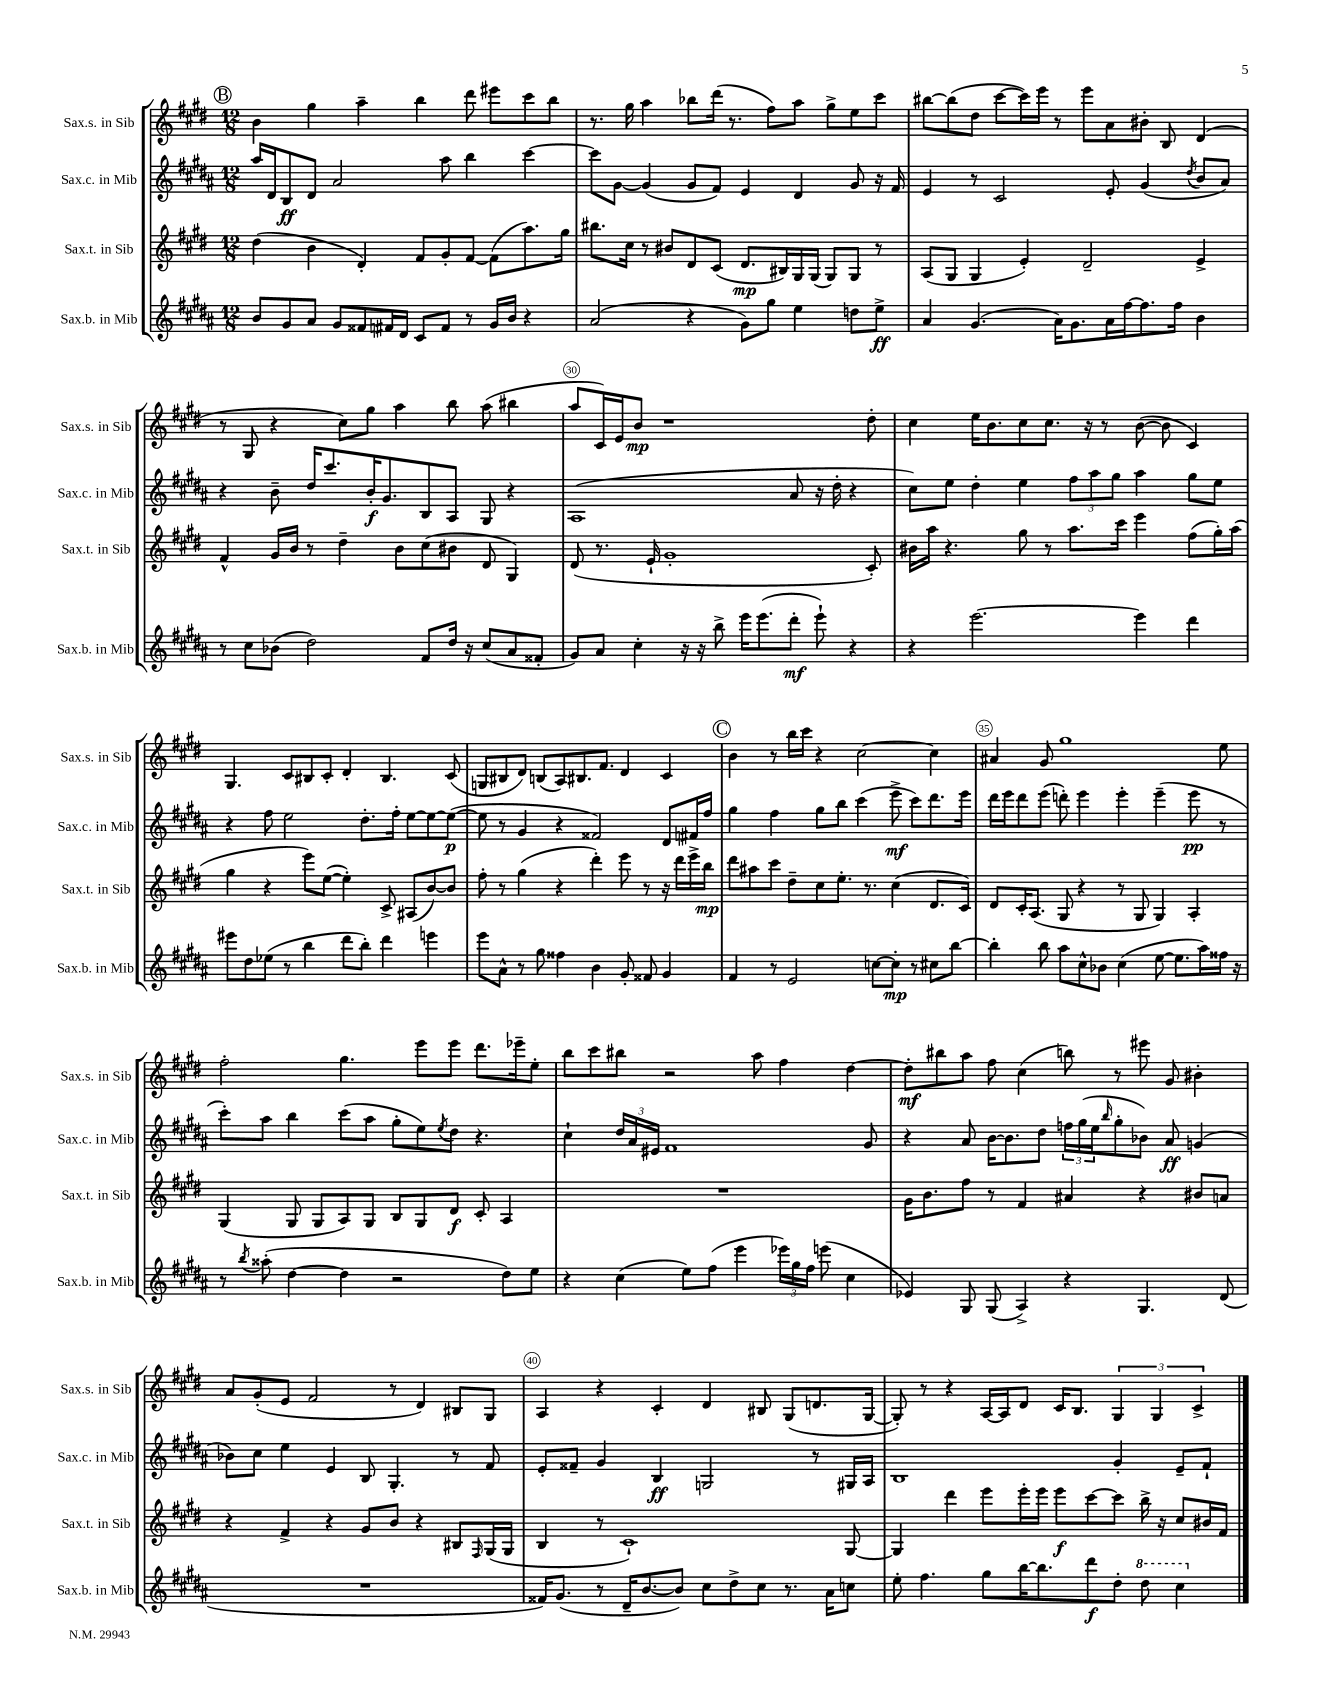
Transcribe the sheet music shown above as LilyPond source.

<<
\new StaffGroup <<
\new Staff = "s0" \with { instrumentName = "Sax.s. in Sib" shortInstrumentName = "Sax.s. in Sib" } {
    \clef treble \key e \major \numericTimeSignature \time 12/8
    \mark \markup { \circle "B" } b'4 gis''4 a''4-- b''4 dis'''8 eis'''8 cis'''8 b''8 |
    r8. gis''16 a''4 bes''8 dis'''16( r8. fis''8) a''8 gis''8-> e''8 cis'''8 |
    bis''8~ bis''8( dis''8 cis'''8~ cis'''16) e'''16 r8 e'''8 a'8 bis'8-. b8 dis'4( |
    r8 gis8 r4 cis''8) gis''8 a''4 b''8 a''8( bis''4 |
    a''8 cis'16) e'16 b'8\mp r1 dis''8-. |
    cis''4 e''16 b'8. cis''8 cis''8. r16 r8 b'8~( b'8 cis'4) |
    gis4. cis'8 bis8 cis'8-. dis'4-. bis4. cis'8( |
    g8 bis8 dis'8) b8( a8) bis8. fis'8. dis'4 cis'4 |
    \mark \markup { \circle "C" } b'4 r8 b''16 cis'''16 r4 cis''2~ cis''4 |
    ais'4 gis'8 gis''1 e''8 |
    fis''2-. gis''4. e'''8 e'''8 dis'''8. ees'''16-- e''8-. |
    b''8 cis'''8 bis''8 r2 a''8 fis''4 dis''4~ |
    dis''8-.\mf bis''8 a''8 fis''8 cis''4( b''8) r8 eis'''8 gis'8 bis'4-. |
    a'8 gis'8-.( e'8 fis'2 r8 dis'4) bis8 gis8 |
    a4 r4 cis'4-. dis'4 bis8 gis8( d'8. gis16~ |
    gis8-.) r8 r4 a16~ a16 dis'8 cis'16 b8. \tuplet 3/2 { gis4 gis4 cis'4-> } \bar "|." |
}
\new Staff = "s1" \with { instrumentName = "Sax.c. in Mib" shortInstrumentName = "Sax.c. in Mib" } {
    \clef treble \key b \major \numericTimeSignature \time 12/8
    \mark \markup { \circle "B" } ais''16 dis'16 b8\ff dis'8 ais'2 ais''8 b''4 cis'''4~ |
    cis'''8 gis'8~ gis'4( gis'8 fis'8) e'4 dis'4 gis'8 r16 fis'16 |
    e'4 r8 cis'2 e'8-. gis'4( \acciaccatura { dis''8 } b'8 ais'8) |
    r4 b'8-- dis''16 cis'''8. b'16-.\f gis'8. b8 ais8 gis8 r4 |
    ais1( ais'8 r16 dis''16-. r4 |
    cis''8) e''8 dis''4-. e''4 \tuplet 3/2 { fis''8 ais''8 gis''8 } ais''4 gis''8 e''8 |
    r4 fis''8 e''2 dis''8.-. fis''16-. e''8~ e''8~ e''8~\p( |
    e''8 r8 gis'4 r4 fisis'2) dis'8 fis'16 fis''16 |
    \mark \markup { \circle "C" } gis''4 fis''4 gis''8 b''8 cis'''4( e'''8->\mf cis'''8) dis'''8. e'''16 |
    dis'''16 e'''16 dis'''8 e'''8( d'''8-.) e'''4 e'''4-. e'''4--( e'''8\pp r8 |
    cis'''8-.) ais''8 b''4 cis'''8( ais''8 gis''8-. e''8) \acciaccatura { e''8 } dis''8 r4. |
    cis''4-! \tuplet 3/2 { dis''16 ais'16 eis'16 } fis'1 gis'8 |
    r4 ais'8 b'16~ b'8. dis''8 \tuplet 3/2 { f''16 gis''16( e''16 } \grace { b''16 } gis''8-. bes'8) ais'8\ff g'4( |
    bes'8) cis''8 e''4 e'4 b8 gis4.-. r8 fis'8 |
    e'8-. fisis'8-- gis'4 b4\ff g2 r8 gis16 ais16 |
    b1 gis'4-. e'8-- fis'8-! \bar "|." |
}
\new Staff = "s2" \with { instrumentName = "Sax.t. in Sib" shortInstrumentName = "Sax.t. in Sib" } {
    \clef treble \key e \major \numericTimeSignature \time 12/8
    \mark \markup { \circle "B" } dis''4( b'4 dis'4-.) fis'8 gis'8-. fis'8~ fis'8( a''8.) gis''16 |
    bis''8. cis''16 r8 bis'8 dis'8 cis'8( dis'8.\mp bis16) gis16 gis16( gis8) gis8 r8 |
    a8( gis8 gis4 e'4-.) dis'2-- e'4-> |
    fis'4-^ gis'16 b'16 r8 dis''4-- b'8 cis''8( bis'8 dis'8 gis4) |
    dis'8( r8. e'16-! gis'1-. cis'8-.) |
    bis'16 a''16 r4. gis''8 r8 a''8. cis'''16 e'''4 fis''8( gis''16-.) a''16( |
    gis''4 r4 e'''8) e''8~( e''4-.) cis'8-> ais8( b'8~) b'8 |
    fis''8-. r8 gis''4( r4 dis'''4-.) e'''8 r8 r16 dis'''16 e'''16-> b''16\mp |
    \mark \markup { \circle "C" } dis'''8 ais''8 cis'''8 dis''8-- cis''8 e''8.-. r8. cis''4( dis'8. cis'16) |
    dis'8 cis'16-. a8.( gis8 r4 r8 gis8 gis4) a4-. |
    gis4( gis8 gis8 a8) gis8 b8 gis8 dis'8\f cis'8-. a4 |
    R1. |
    gis'16 b'8. fis''8 r8 fis'4 ais'4 r4 bis'8 a'8 |
    r4 fis'4-> r4 gis'8 b'8 r4 bis8 \grace { fis16 } gis16( gis16 |
    b4 r8 cis'1-!) gis8~ |
    gis4 dis'''4 e'''8 e'''16-. e'''16 e'''8\f cis'''8~ cis'''8 b''16-> r16 cis''8 bis'16 fis'16 \bar "|." |
}
\new Staff = "s3" \with { instrumentName = "Sax.b. in Mib" shortInstrumentName = "Sax.b. in Mib" } {
    \clef treble \key b \major \numericTimeSignature \time 12/8
    \mark \markup { \circle "B" } b'8 gis'8 ais'8 gis'8 fisis'8 fis'16 dis'16 cis'8 fis'8 r8 gis'16 b'16 r4 |
    ais'2( r4 gis'8) gis''8 e''4 d''8 e''8->\ff |
    ais'4 gis'4.( ais'16) gis'8. ais'16 fis''16~ fis''8. fis''16 b'4 |
    r8 cis''8 bes'8( dis''2) fis'8 dis''16 r16 cis''8( ais'8 fisis'8-. |
    gis'8) ais'8 cis''4-. r16 r16 b''8-> e'''16 e'''8.( dis'''8-.\mf e'''8-!) r4 |
    r4 e'''2.~ e'''4 dis'''4 |
    eis'''8 dis''8 ees''8( r8 b''4 dis'''8 b''8-.) dis'''4 e'''4 |
    e'''8 ais'8-^ r8 gis''8 fisis''4 b'4 gis'8-. fisis'8 gis'4 |
    \mark \markup { \circle "C" } fis'4 r8 e'2 c''8~ c''8-.\mp r8 cis''8 b''8~ |
    b''4-. b''8 ais''8 cis''8-^ bes'8 cis''4( e''8~ e''8. ais''16) fisis''16 r16 |
    r8 \acciaccatura { b''8 } aisis''8-.( dis''4~ dis''4 r2 dis''8) e''8 |
    r4 cis''4( e''8) fis''8( e'''4 \tuplet 3/2 { ees'''16) gis''16 fis''16 } e'''8( cis''4 |
    ees'4) gis8 gis8( ais4->) r4 gis4. dis'8( |
    R1. |
    fisis'16) gis'8.( r8 dis'16-- b'8.~ b'8) cis''8 dis''8-> cis''8 r8. ais'16 c''8 |
    e''8-. fis''4. gis''8 b''16~ b''8. dis'''8\f dis''8-. \ottava #1 dis'''8 cis'''4 \ottava #0 \bar "|." |
}
>>
>>
\layout { \context { \Score currentBarNumber = #26 \override BarNumber.break-visibility = ##(#f #t #t) barNumberVisibility = #(every-nth-bar-number-visible 5) \override BarNumber.stencil = #(make-stencil-circler 0.1 0.3 ly:text-interface::print) } }
